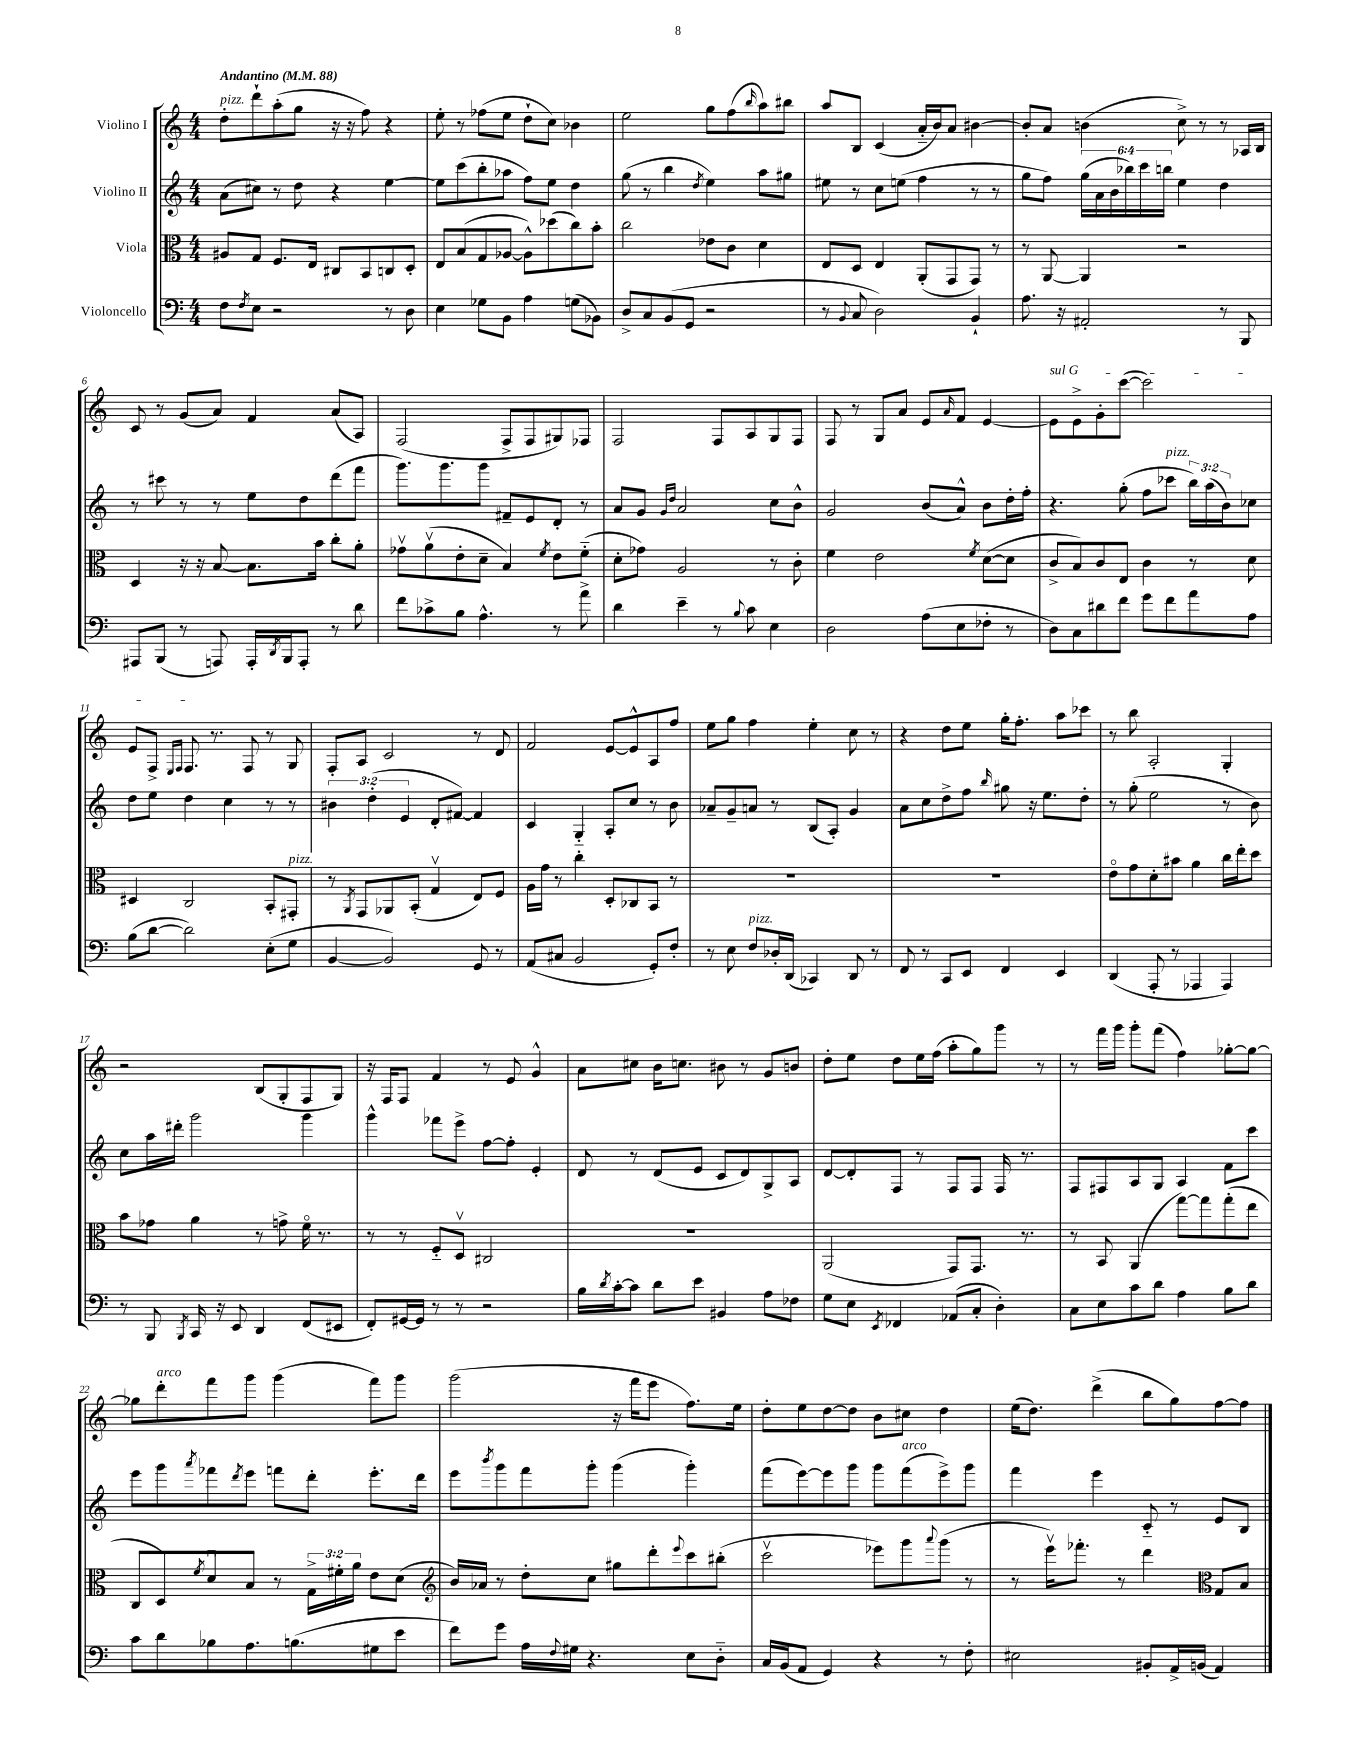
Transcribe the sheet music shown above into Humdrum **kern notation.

**kern	**kern	**kern	**kern
*part4	*part3	*part2	*part1
*staff4	*staff3	*staff2	*staff1
*I"Violoncello	*I"Viola	*I"Violino II	*I"Violino I
*clefF4	*clefC3	*clefG2	*clefG2
*k[]	*k[]	*k[]	*k[]
*M4/4	*M4/4	*M4/4	*M4/4
*MM88	*MM88	*MM88	*MM88
=1	=1	=1	=1
!	!	!	!LO:TX:a:B:t=Andantino
!	!	!	!LO:TX:a:i:t=pizz.
8F\L	8A#X/L	(8a\L	8dd'\L
8qF/	.	.	.
8E\J	8G/J	8cc#X\J)	8ddd`\
2r	8.F/L	8r	(8aa'\
.	.	8dd\	8gg\J
.	16E/Jk	.	.
.	8C#X/L	4r	16r
.	.	.	16r
.	8BB/	.	8ff\)
8r	8Cn/	[4ee\	4r
8D\	8D'/J	.	.
=2	=2	=2	=2
4E\	8E/L	8ee\L]	8ee'\
.	(8B/	(8ccc\	8r
8G-X\L	8G/	8bb'\	(8ff-X\L
8BB\J	[8A-X/J	8aa-X\J	8ee\J
4A\	8A-^^\L])	8ff\L)	8dd`\L
.	(8dd-X\	8ee\J	8cc\J)
(8Gn\L	8cc\)	4dd\	4b-X\
8BB-X\J)	8b'\J	.	.
=3	=3	=3	=3
8D^/L	2cc\	(8gg\	2ee\
8C/	.	8r	.
(8BB/	.	4bb\	.
8GG/J	.	.	.
.	.	8qdd/	.
2r	8e-X\L	4ee\)	8gg\L
.	8c\J	.	(8ff\
.	.	.	16qqbb/
.	4d\	8aa\L	8aa\)
.	.	8gg#X\J	8bb#X\J
=4	=4	=4	=4
8r	8E/L	8ee#X\	8aa/L
8qqBB/	.	.	.
8C/	8D/J	8r	8B/J
2D\)	4E/	8cc\L	(4c/
.	.	(8een\J	.
.	(8AA'/L	4ff\	16a/LL
.	.	.	16b/J)
.	8GG/	.	8a/J
4BB`/	8GG/J)	8r	[4b#X\
.	8r	8r	.
=5	=5	=5	=5
8.A\	8r	8gg\L	8b#'/L]
.	[8AA/	8ff\J)	8a/J
16r	.	.	.
2AA#X'/	4AA/]	(24gg\LL	(4bn\
.	.	24a\	.
.	.	24b\	.
.	.	24bb-X\)	.
.	.	24ccc\	.
.	.	24bbn\JJ	.
.	2r	4ee\	8cc^\)
.	.	.	8r
8r	.	4dd\	8r
8BBB/	.	.	16A-X/LL
.	.	.	16B/JJ
!!LO:LB:g=z
=6	=6	=6	=6
8AAA#X/L	4D/	8r	8c/
(8BBB/J	.	8ccc#X\	8r
8r	16r	8r	(8g/L
.	16r	.	.
8AAAn/)	[8B/	8r	8a/J)
16AAA'/LL	8.B\L]	8ee\L	4f/
8qDD/	.	.	.
16BBB/J	.	.	.
8AAA'/J	.	8dd\	.
.	16b\Jk	.	.
8r	8cc'\L	(8ddd\	(8a/L
8d\	8a'\J	8fff\J	8A/J)
=7	=7	=7	=7
8f\L	8g-Xv\L	8.ggg\L)	(2F/
8c-X^\	(8av\	.	.
.	.	8.ggg\	.
8B\J	8e'\	.	.
4.A^^\	8d~\J	8ggg\J	.
.	4B/)	8f#X~/L	8F^/L
.	.	8e/	8F/
.	8qf/	.	.
8r	8e\L	8d'/J	8G#X/)
8a^\	(8f\J	8r	8F-X/J
=8	=8	=8	=8
4d\	8d'\L	8a/L	2F/
.	8g-X\J)	8g/J	.
.	.	16qqg/LL	.
.	.	16qqdd/JJ	.
4e~\	2A/	2a/	.
8r	.	.	8F/L
8qqB/	.	.	.
8c\	.	.	8A/
4E\	8r	8cc\L	8G/
.	8c'\	8b^^\J	8F/J
=9	=9	=9	=9
2D\	4f\	2g/	8F/
.	.	.	8r
.	2e\	.	8G/L
.	.	.	8a/J
(8A\L	.	(8b/L	8e/L
.	.	.	16qqa/
8E\	.	8a^^/J)	8f/J
.	8qf/	.	.
8F-X'\J	([8d\L	8b\L	[4e/
8r	8d\J]	16dd'\L	.
.	.	16ff'\JJ	.
=10	=10	=10	=10
!	!	!	!LO:TX:a:i:t=sul G
8D\L)	8c^/L	4.r	8e\L]
8C\	8B/)	.	8e^\
8d#X\	8c/	.	8g'\
8f\J	8E/J	(8gg'\	([8ccc\J
8g\L	4c\	8ff\L	2ccc\])
!	!	!LO:TX:a:i:t=pizz.	!
8f\	.	8ccc-X\J	.
8a\	8r	24bb\LL)	.
.	.	(24aa\	.
.	.	24b\J)	.
8A\J	8d\	8cc-X\J	.
!!LO:LB:g=z
=11	=11	=11	=11
(8B\L	4D#X/	8dd\L	8e/L
[8d\J	.	8ee\J	8F^/J
.	.	.	16qqE/LL
.	.	.	16qqF/JJ
2d\])	2C/	4dd\	8.F/
.	.	.	8.r
.	.	4cc\	.
.	.	.	8F/
(8E'\L	8BB'/L	8r	8r
!	!LO:TX:a:i:t=pizz.	!	!
8G\J	8GG#X'/J	8r	8G/
=12	=12	=12	=12
[4BB/	8r	6b#X\	8F'/L
.	8qAA/	.	.
.	8GG/L	.	8A/J
.	.	(6dd'\	.
2BB/])	8AA-X/	.	2c/
.	.	6e/	.
.	(8BB'/J	.	.
.	4Gv/	8d'/L	.
.	.	[8f#X/J)	.
8GG/	8E/L)	4f#/]	8r
8r	8F/J	.	8d/
=13	=13	=13	=13
(8AA/L	16A\LL	4c/	2f/
.	16g\JJ	.	.
8C#X/J	8r	.	.
2BB/	4cc'\	4G/	.
.	8D'/L	8A'/L	[8e/L
.	8C-X/	8cc/J	8e^^/]
8GG'/L)	8BB/J	8r	8A/
8F'/J	8r	8b\	8ff/J
=14	=14	=14	=14
8r	1r	8a-X~/L	8ee\L
8E\	.	8g~/	8gg\J
!LO:TX:a:i:t=pizz.	!	!	!
8F/L	.	8an/J	4ff\
16D-X'/L	.	8r	.
(16DD/JJ	.	.	.
4CC-X/)	.	(8B/L	4ee'\
.	.	8A'/J)	.
8DD/	.	4g/	8cc\
8r	.	.	8r
=15	=15	=15	=15
8FF/	1r	8a\L	4r
8r	.	8cc\	.
8CC/L	.	8dd^\	8dd\L
8EE/J	.	8ff\J	8ee\J
.	.	16qqbb/	.
4FF/	.	8gg#X\	16gg'\KL
.	.	.	8.ff'\J
.	.	16r	.
.	.	8.ee\L	.
4EE/	.	.	8aa\L
.	.	8dd'\J	8ccc-X\J
=16	=16	=16	=16
(4DD/	8e\L	8r	8r
.	8g\	(8gg'\	8bb\
8AAA'/	8d'\	2ee\	2A'/
8r	8b#X\J	.	.
4AAA-X/	4a\	.	.
4AAA-/)	16cc\LL	8r	4G'/
.	16ee'\J	.	.
.	8dd\J	8b\)	.
!!LO:LB:g=z
=17	=17	=17	=17
8r	8b\L	8cc\L	2r
8BBB/	8g-X\J	16aa\L	.
.	.	16ddd#X'\JJ	.
8qBBB/	.	.	.
16CC/	4a\	2ggg\	.
16r	.	.	.
8EE/	.	.	.
4DD/	8r	.	(8B/L
.	8gn^\	.	8G'/
(8FF/L	16f\	4ggg\	8F/
.	8.r	.	.
8EE#X/J	.	.	8G/J)
=18	=18	=18	=18
8FF'/L)	8r	4ggg^^\	16r
.	.	.	16F/KL
[16GG#X/L	8r	.	8F/J
16GG#/JJ]	.	.	.
8r	8F/L	8fff-X\L	4f/
8r	8Dv/J	8eee^\J	.
2r	2C#X/	[8ff\L	8r
.	.	8ff'\J]	8e/
.	.	4e'/	4g^^/
=19	=19	=19	=19
16B\LL	1r	8d/	8a\L
8qd/	.	.	.
[16c'\J	.	.	.
8c\J]	.	8r	8cc#X\J
8d\L	.	(8d/L	16b\KL
.	.	.	8.ccn\J
8e\J	.	8e/J	.
4BB#X/	.	8c/L	8b#X\
.	.	8d/)	8r
8A\L	.	8G^/	8g/L
8F-X\J	.	8A/J	8bn/J
=20	=20	=20	=20
8G\L	(2AA/	[8d/L	8dd'\L
8E\J	.	8d'/]	8ee\J
8qEE/	.	.	.
4FF-X/	.	8F/J	8dd\L
.	.	8r	16ee\L
.	.	.	(16ff\JJ
(8AA-X/L	8GG/L)	8F/L	8aa'\L
8C'/J	8.GG/J	8F/J	8gg\)
4D'\)	.	16F/	8ggg\J
.	8.r	8.r	.
.	.	.	8r
=21	=21	=21	=21
8C\L	8r	8F/L	8r
8E\	8BB/	8F#X/	16fff\LL
.	.	.	16ggg\JJ
8c\	(4AA/	8A/	8ggg'\L
8d\J	.	8G/J	(8fff\J
4A\	[8gg\L)	4A/	4ff\)
.	8gg\]	.	.
8B\L	(8gg'\	8f\L	[8gg-X'\L
8d\J	8ee\J	8ccc\J	8gg-\J_
!!LO:LB:g=z
=22	=22	=22	=22
8c\L	8C/L	8eee\L	8gg-X\L]
!	!	!	!LO:TX:a:i:t=arco
8d\	8D/)	8ggg\	8ddd'\
.	8qf/	8qaaa/	.
8B-X\	8du/	8fff-X\	8fff\
.	.	8qddd/	.
8.A\	8B/J	8eee\J	8ggg\J
.	8r	8fffn\L	(4ggg\
(8.Bn\	.	.	.
.	24G^\LL	8ddd'\J	.
.	24f#X'\	.	.
.	24a\JJ	.	.
8G#X\	8e\L	8.eee'\L	8fff\L)
8e\J	(8d\J	.	8ggg\J
.	.	16ddd\Jk	.
=23	=23	=23	=23
*	*clefG2	*	*
8f\L)	16b/LL)	8eee\L	(2ggg\
.	16a-X/JJ	.	.
.	.	8qbbb/	.
8g\J	8r	8ggg\	.
16A\LL	8dd'\L	8fff\	.
8qqF/	.	.	.
16G#X\JJ	.	.	.
4.r	8cc\J	8ggg'\J	.
.	8gg#X\L	(4ggg\	16r
.	.	.	16fff\KL
.	8ddd'\	.	8eee\J
.	8qqeee/	.	.
8E\L	8ccc\	4ggg'\)	8.ff\L)
8D\J	(8bb#X'\J	.	.
.	.	.	16ee\Jk
=24	=24	=24	=24
16C/LL	2cccv\	(8fff\L	8dd'\L
(16BB/J	.	.	.
8AA/J	.	[8eee\)	8ee\
4GG/)	.	8eee\]	[8dd\
.	.	8ggg\J	8dd\J]
4r	8eee-X\L)	8ggg\L	8b\L
!	!	!LO:TX:a:i:t=arco	!
.	8ggg\	(8fff\	8cc#X\J
.	8qqaaa/	.	.
8r	(8ggg\J	8eee^\)	4dd\
8F'\	8r	8ggg\J	.
=25	=25	=25	=25
2E#X\	8r	4fff\	(16ee\KL
.	.	.	8.dd\J)
.	16eeev\KL)	.	.
.	8.fff-X'\J	.	.
.	.	4eee\	(4ddd^\
.	8r	.	.
8BB#X'/L	4ddd\	8c/	8bb\L
16AA^/L	.	8r	8gg\)
(16BBn/JJ	.	.	.
*	*clefC3	*	*
4AA/)	8G/L	8e/L	[8ff\
.	8B/J	8B/J	8ff\J]
==	==	==	==
*-	*-	*-	*-
